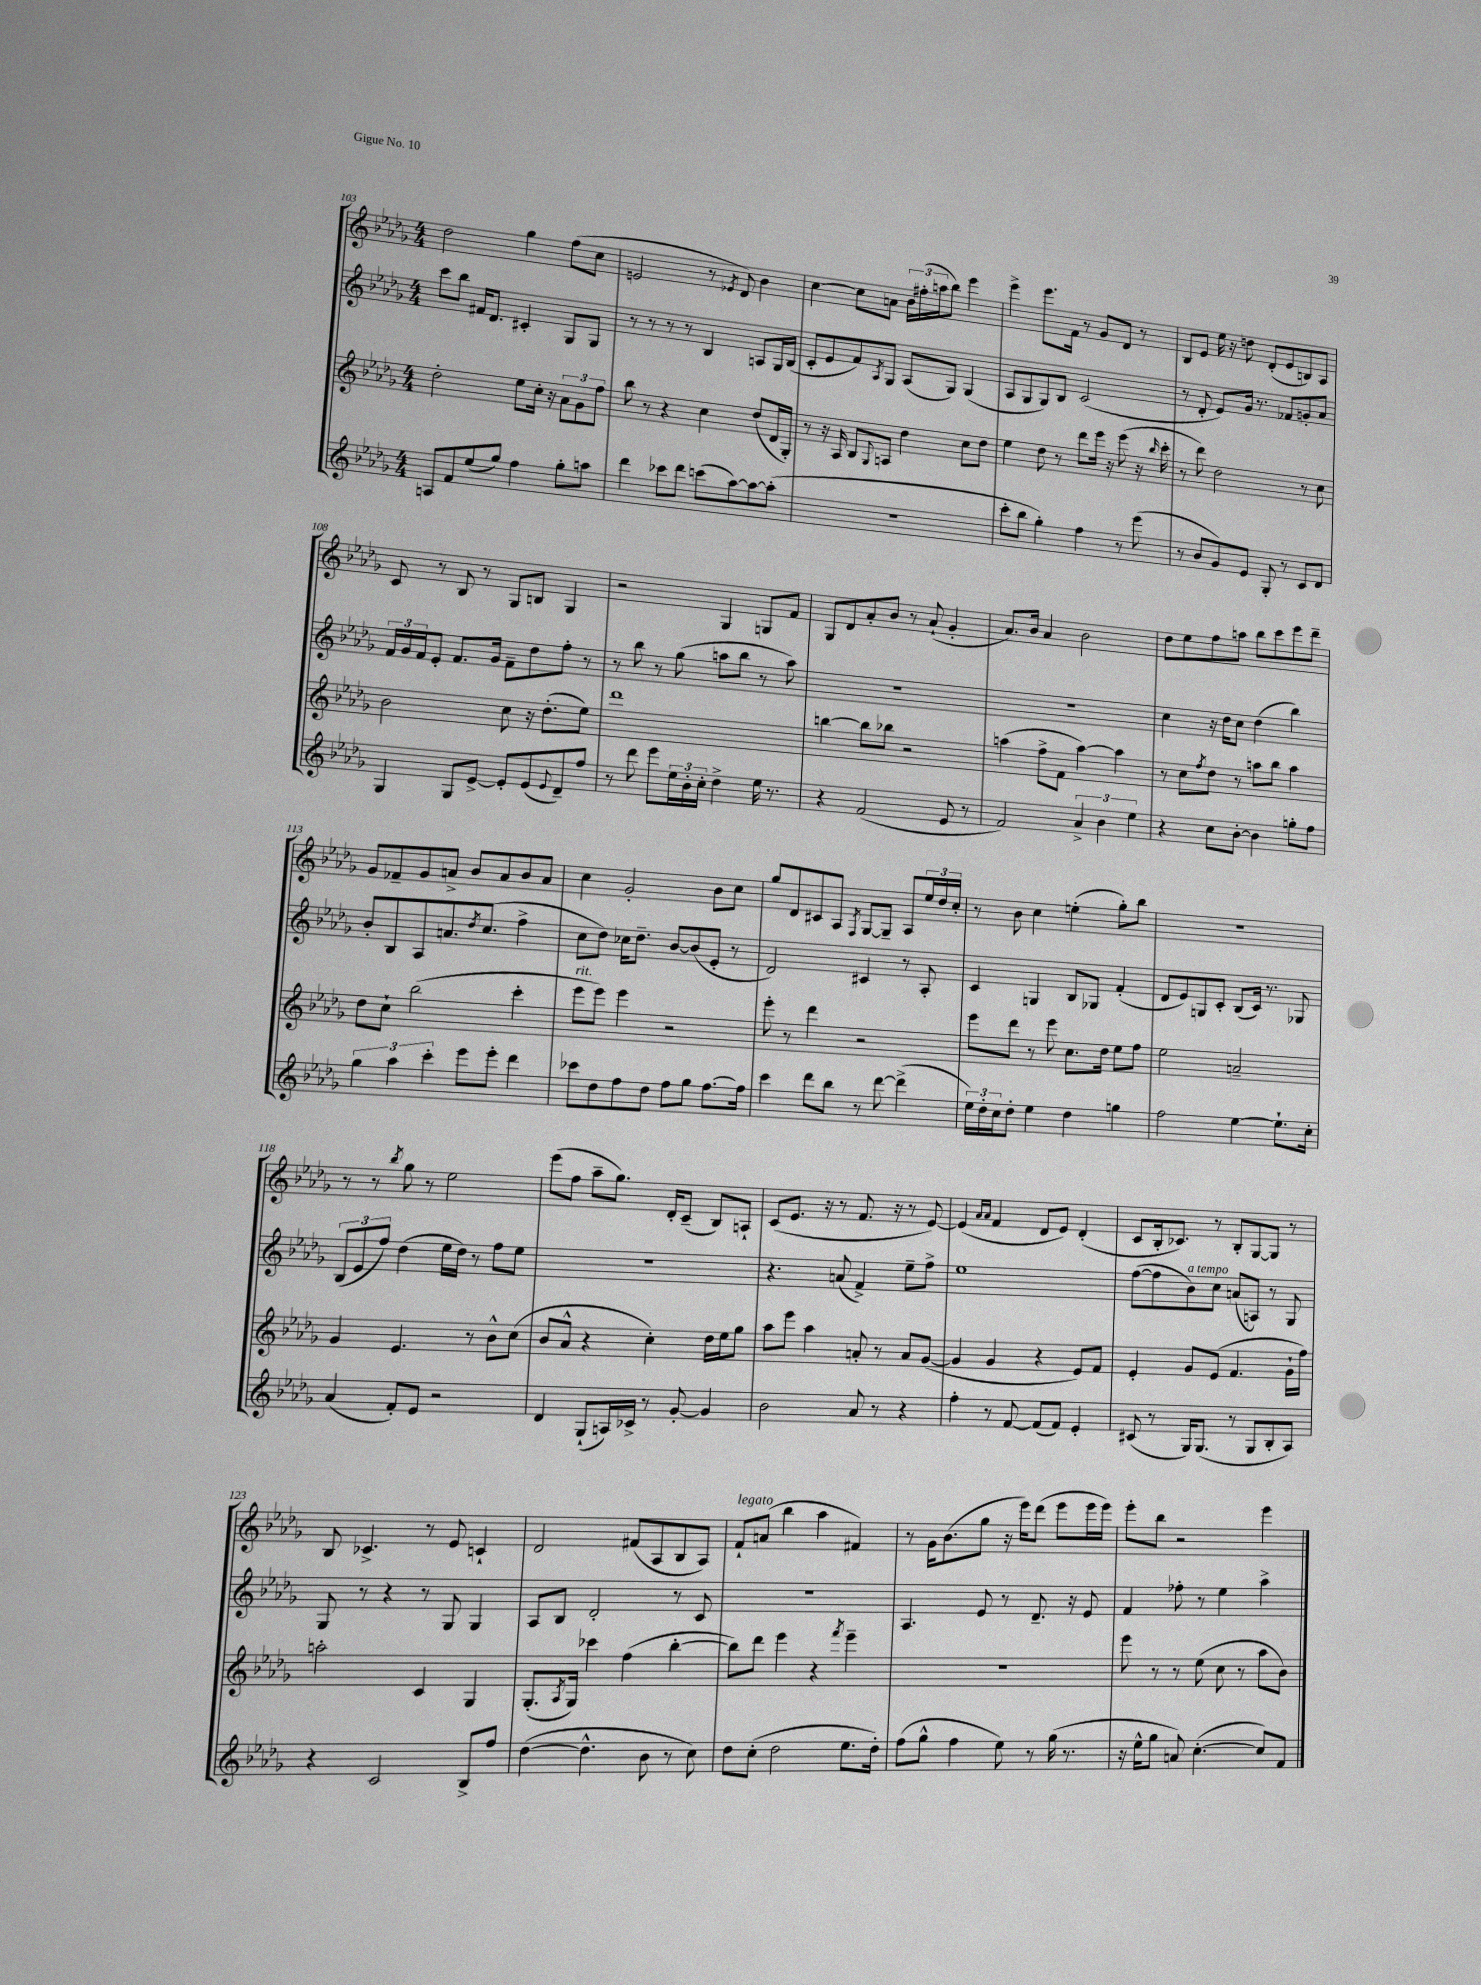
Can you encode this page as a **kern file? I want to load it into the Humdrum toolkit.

**kern	**kern	**kern	**kern
*staff4	*staff3	*staff2	*staff1
*clefG2	*clefG2	*clefG2	*clefG2
*k[b-e-a-d-g-]	*k[b-e-a-d-g-]	*k[b-e-a-d-g-]	*k[b-e-a-d-g-]
*M4/4	*M4/4	*M4/4	*M4/4
8A	2dd-'	8ccc	2dd-
8f	.	8bb-	.
(8ee-	.	16f#	.
.	.	8.d-	.
8gg-)	.	.	.
4ff	8ee-	4c#'	4gg-
.	16cc'	.	.
.	16r	.	.
8gg-'	12a-	8G-	(8ff
.	12g-	.	.
8aa	.	8G-	8cc
.	12ff	.	.
=	=	=	=
4ddd-	8bb-	8r	2e
.	8r	8r	.
8ccc-	4r	8r	.
8ddd-	.	8r	.
(8ccc	4cc	4B-	8r
.	.	.	8qe-
[8aa-)	.	.	8d-)
8aa-_	(8dd-	8A	4b-
(8aa-']	16d-	16G-	.
.	16G-')	(16B-	.
=	=	=	=
1r	8r	8c'	[4cc
.	16r	8e-	.
.	16A-	.	.
.	8B-	8f)	8cc]
.	8qqG-	8qA-	.
.	8A	8G-	8a
.	4dd-	(8A-	24b-
.	.	.	(24ff#'
.	.	.	24aa
.	.	8G-)	8bb-)
.	8cc	(4G-	4eee-
.	8dd-	.	.
=	=	=	=
8ccc'	4ee-	8A-	4eee-^
8bb-	.	8G-	.
4gg-')	8dd-	8G-)	8.eee-
.	8r	8B-	.
.	.	.	16f
4ff	8ddd-	(2c	8r
.	16eee-	.	8g-
.	16r	.	.
8r	(8eee-	.	8d-
(8eee-	16r	.	8r
.	16qqbb-	.	.
.	16ccc'	.	.
=	=	=	=
8r	8r	8r	8B-
8b-	8ddd-)	8d-'	8e-
8g-)	2dd-	8e-)	16ee-
.	.	.	16r
8e-	.	16g-	8dd
.	.	8.r	.
8G-'	.	.	(8d-'
8r	.	8f-	8e-
8c	8r	8g'	8B)
8d-	8cc	8a-	8A-
=	=	=	=
4G-	2b-	24f	8c
.	.	24g-	.
.	.	24f	.
.	.	8e-'	8r
8G-	.	8.f	8B-
[8e-^	.	.	8r
.	.	16g-	.
8e-']	8cc	8f~	8G-
(8e-	16r	8dd-	8B
.	(8.dd-'	.	.
8qqe-	.	.	.
8d-~)	.	8ff'	4G-
8ff	8ee-)	8r	.
=	=	=	=
8r	1ddd-	8r	2r
8ddd-	.	8bb-	.
8eee-	.	8r	.
24ee-	.	(8gg-	.
24b-'	.	.	.
24cc'	.	.	.
4dd-^	.	8aa	4G-
.	.	8bb-	.
16ee-	.	8r	8G
8.r	.	.	.
.	.	8aa)	8f
=	=	=	=
4r	[4bb	1r	8G-
.	.	.	8d-
(2f	8bb]	.	8a-'
.	8bb-	.	8b-
.	2r	.	8r
.	.	.	(8a-`
8e-	.	.	4g-'
8r	.	.	.
=	=	=	=
2f)	(4aa	1r	8.a-)
.	.	.	16b-
.	8ff^	.	4a-
.	8f	.	.
6a-^	[4aa)	.	2b-
6b-	.	.	.
.	4aa]	.	.
6ee-	.	.	.
=	=	=	=
4r	8r	4cc	8dd-
.	8cc	.	8ee-
.	8qff	.	.
8cc	8dd-	16r	8ff
.	.	16dd-	.
[8b-'	8r	8cc	8aa
4b-]	8aa	(4dd-	8bb-
.	8bb-	.	8ccc
8gg'	4aa	4bb-)	8eee-
8ff	.	.	8ddd-~
=	=	=	=
6gg-	8dd-	8b-'	8g-
.	8cc`	8B-	8f-~
6aa-	.	.	.
.	(2bb-	8A-	8g-
6ccc'	.	.	.
.	.	8.a	8a^
8eee-	.	.	8b-
.	.	8qdd-	.
.	.	(8.cc	.
8eee-'	.	.	8a
4ddd-	4ccc'	4ff^	8b-
.	.	.	8a
=	=	=	=
8ccc-	8eee-	8cc	4cc
8dd-	8eee-)	8dd-)	.
8ff	4eee-	16cc-	2g-'
.	.	8.dd-~	.
8dd-	.	.	.
8ff	2r	[8b-	.
8gg-	.	(8b-]	.
[8.ff	.	8e-'	8b-
.	.	8r	8cc
16ff]	.	.	.
=	=	=	=
4ccc	8eee-'	2d-)	8gg-
.	8r	.	8d-
8ddd-	4ddd-	.	8c#
8bb-	.	.	8A-
.	.	.	8qF
8r	2r	4c#	[8G-
[8ddd-	.	.	8G-~]
(4ddd-^]	.	8r	8A-
.	.	8A-'	24ee-
.	.	.	24dd-
.	.	.	24cc'
=	=	=	=
24ee-)	8eee-	4c	8r
24dd-'	.	.	.
24cc	.	.	.
8dd-'	8ddd-	.	8b-
4ee-	8r	4G	4cc
.	8eee-	.	.
4dd-	8.cc	8B-	(4ee'
.	.	8G-	.
.	16dd-	.	.
4gg	8ee-	(4f'	8gg-')
.	8ff	.	8bb-
=	=	=	=
2ff	2ee-	8d-	1r
.	.	8e-)	.
.	.	8G	.
.	.	8c'	.
[4ee-	2a~	(8B-	.
.	.	16c)	.
.	.	8.r	.
8.ee-`]	.	.	.
.	.	8G-	.
16cc'	.	.	.
=	=	=	=
(4a-	4g-	(12B-	8r
.	.	12e-	.
.	.	.	8r
.	.	12ff)	.
.	.	.	8qbb-
8f')	4.e-	(4dd-	8gg-
8e-	.	.	8r
2r	.	16ee-	2ee-
.	.	16dd-)	.
.	8r	8r	.
.	8b-^^	8ff	.
.	(8cc	8ee-	.
=	=	=	=
4d-	8b-	1r	(8eee-
.	8a-^^	.	8ff
(8G-`	4r	.	8aa-~
16A)	.	.	8.gg-)
16c-^	.	.	.
8r	4cc')	.	.
.	.	.	16d-'
[8g-'	.	.	(8c~
4g-]	16dd-	.	8B-)
.	16ee-	.	.
.	8gg-	.	8A`
=	=	=	=
2b-	8aa-	4.r	(8c
.	8eee-	.	8.e-
.	4aa-	.	.
.	.	.	16r
.	.	(8a	8r
8a-	8a'	4f^)	8.f
8r	8r	.	.
.	.	.	16r
4r	8a	8ee-~	8r
.	([8g-	8ff^	[8e-)
=	=	=	=
4ff'	4g-]	1ee-	(4e-]
.	.	.	16qqa-
.	.	.	16qqa-
8r	4g-	.	4f
[8f	.	.	.
(8f]	4r	.	8d-
8f)	.	.	8e-)
4e-'	8e-)	.	(4d-'
.	8f	.	.
=	=	=	=
(8c#	4e-'	([8ff	8c
8r	.	8ff]	16B-'
.	.	.	8.c-)
16G-)	8g-	8b-)	.
(8.G-	.	.	.
.	(8e-	8cc	8r
8r	4.f	(8a	8B-'
8G-	.	8A)	[8G-
8B-'	.	8r	8G-]
8A-)	16g-`	8G-	8r
.	16ff)	.	.
=	=	=	=
4r	2aa'	8G-	8B-
.	.	8r	4.c-^
2c	.	4r	.
.	4c	8r	8r
.	.	8G-	8e-
8B-^	4G-	4G-	4c`
8ff	.	.	.
=	=	=	=
([4dd-	(8.G-'	8A-	2d-
.	.	8B-	.
.	8qA-	.	.
.	16G-)	.	.
4.dd-^^]	4ccc-	2d-'	.
.	(4ff	.	(8f#
8b-	.	.	8A-
8r	[4bb-'	8r	8B-
8cc)	.	8c	8A-)
=	=	=	=
8dd-	8bb-])	1r	8f`
(8cc'	8ddd-	.	(8a
2dd-	4eee-	.	4bb-
.	4r	.	4aa-
.	8qfff	.	.
8.ee-	4eee-~	.	4f#)
16dd-')	.	.	.
=	=	=	=
(8ff	1r	4.A-	8r
8gg-^^	.	.	16g-
.	.	.	(8.b-
4ff	.	.	.
.	.	8e-	8gg-
8ee-)	.	8r	16r
.	.	.	16eee-)
8r	.	8.d-~	(8ddd-
(16gg-	.	.	8eee-
8.r	.	16r	.
.	.	8e-	16eee-
.	.	.	16eee-)
=	=	=	=
16r	8eee-	4f	8eee-'
16ee-^^	.	.	.
8gg-	8r	.	8bb-
8a)	8r	8ff-'	2r
([4.cc'	(8ee-	8r	.
.	8cc	4ee-	.
.	8r	.	.
8cc])	8aa-	4aa-^	4eee-
8f	8b-)	.	.
==	==	==	==
*-	*-	*-	*-
